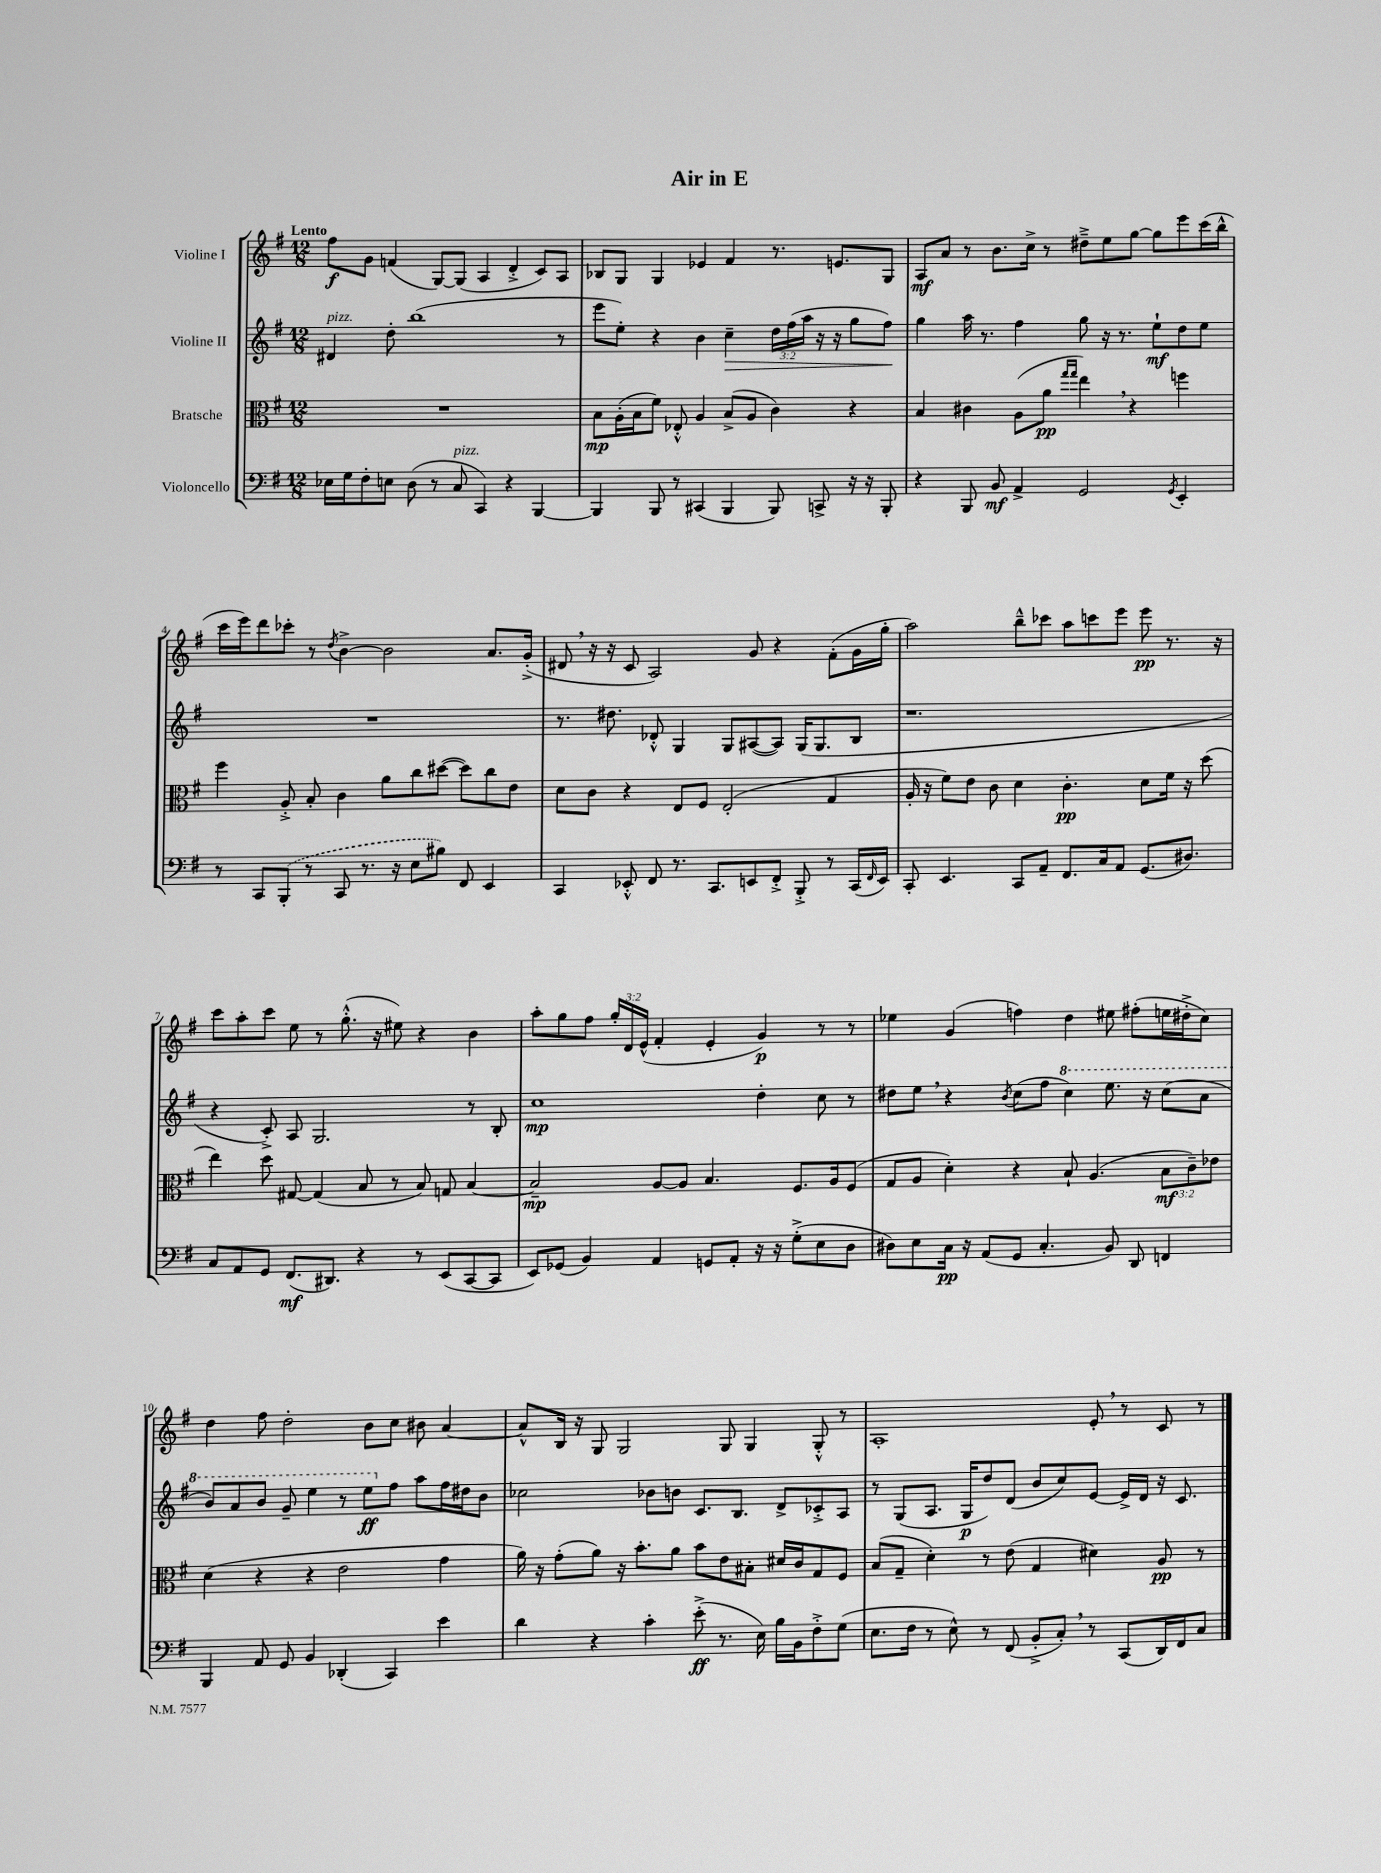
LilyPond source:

\header { title = "Air in E" }
<<
\new StaffGroup <<
\new Staff = "s0" \with { instrumentName = "Violine I" } {
    \clef treble \key g \major \numericTimeSignature \time 12/8 \override Staff.TupletNumber.text = #tuplet-number::calc-fraction-text \tempo "Lento"
    fis''8\f g'8 f'4( g8~) g8( a4 d'4-.-> c'8) a8 |
    bes8 g8 g4 ees'4 fis'4 r8. e'8. g8 |
    a8\mf a'8 r8 b'8. c''16-> r8 dis''8---> e''8 g''8~ g''8 e'''8 c'''16( b''16-^ |
    c'''16 e'''16) d'''8 ces'''8-. r8 \acciaccatura { d''8 } b'4~-> b'2 a'8. g'16-.->( |
    dis'8 \breathe r16 r16 c'8 a2) g'8 r4 fis'8-.( g'16 g''16-. |
    a''2) b''8---^ ces'''8 a''8 c'''8 e'''8 e'''8\pp r8. r16 |
    c'''8 a''8-. c'''8 e''8 r8 g''8.-.-^( r16 eis''8) r4 b'4 |
    a''8-. g''8 fis''8 \tuplet 3/2 { g''16-. d'16 e'16-^( } fis'4-. e'4-. g'4\p) r8 r8 |
    ees''4 g'4( f''4) d''4 eis''8 fis''8-.( e''16 dis''16-.-> c''8) |
    d''4 fis''8 d''2-. b'8 c''8 bis'8 a'4~ |
    a'8-^ b16 r16 g8 g2 g8 g4 g8-.-^ r8 |
    a1-. e'8-. \breathe r8 c'8 r8 \bar "|." |
}
\new Staff = "s1" \with { instrumentName = "Violine II" } {
    \clef treble \key g \major \numericTimeSignature \time 12/8 \override Staff.TupletNumber.text = #tuplet-number::calc-fraction-text
    dis'4^\markup { \italic "pizz." } d''8-. b''1( r8 |
    e'''8 e''8-.) r4 b'4 c''4--\> \tuplet 3/2 { d''16 fis''16( a''16 } r16 r16 g''8 fis''8\!) |
    g''4 a''16 r8. fis''4 g''8 r16 r8. e''8-!\mf d''8 e''8 |
    R1. |
    r8. dis''8. des'8-.-^ g4 g8 ais8~( ais8) g16( g8. b8 |
    r1. |
    r4 c'8-.->) a8 g2. r8 b8-. |
    c''1\mp d''4-. c''8 r8 |
    dis''8 e''8 \breathe r4 \acciaccatura { b'8 } c''8( fis''8 \ottava #1 c'''4) e'''8. r16 c'''8( a''8 |
    b''8) a''8 b''8 g''8-- e'''4 r8 e'''8\ff \ottava #0 fis''8 a''8 fis''16 dis''16 b'8 |
    ces''2 bes'8 b'8 c'8. b8. d'8-> ces'8-.-> a8 |
    r8 g8( a8. g16\p d''8) d'8( b'8 c''8) e'8~ e'16-> d'16 r16 c'8. \bar "|." |
}
\new Staff = "s2" \with { instrumentName = "Bratsche" } {
    \clef alto \key g \major \numericTimeSignature \time 12/8 \override Staff.TupletNumber.text = #tuplet-number::calc-fraction-text
    R1. |
    b8\mp a16-.( b16 fis'8) ees8-.-^ a4 b8->( a8 c'4) r4 |
    b4 cis'4 a8( a'8\pp \grace { g''16 g''16 } e''4) \breathe r4 f''4 |
    fis''4 a8-.-> b8-. c'4 a'8 c''8 dis''8~( dis''8) c''8 e'8 |
    d'8 c'8 r4 e8 fis8 e2-.( g4 |
    a16-. r16 fis'8) e'8 c'8 d'4 c'4.-.\pp d'8 fis'16 r16 d''8( |
    e''4) d''8 gis8~ gis4( b8 r8 b8) g8 b4~ |
    b2--\mp a8~ a8 b4. fis8. a16 fis8( |
    g8 a8 d'4-.) r4 b8-! a4.( \tuplet 3/2 { b8\mf c'8--) ees'8 } |
    d'4( r4 r4 e'2 g'4 |
    a'16) r16 g'8-.( a'8) r16 b'8.-. a'8 b'8 e'8 bis8-. dis'16 c'16 g8 fis8 |
    b8( g8-- d'4-.) r8 e'8( g4 dis'4) a8\pp r8 \bar "|." |
}
\new Staff = "s3" \with { instrumentName = "Violoncello" } {
    \clef bass \key g \major \numericTimeSignature \time 12/8
    ees16 g16 fis8-. e8 d8( r8 c8^\markup { \italic "pizz." } c,4) r4 b,,4~ |
    b,,4 b,,8 r8 cis,4( b,,4 b,,8) c,8-> r16 r16 b,,8-. |
    r4 b,,8 b,8\mf a,4-> g,2 \acciaccatura { g,8 } e,4-. |
    r8 c,8 \once \slurDashed b,,8-.( r8 c,8 r8. r16 e8 bis8) fis,8 e,4 |
    c,4 ees,8-.-^ fis,8 r8. c,8. e,8 fis,8-.-> b,,8-.-> r8 c,16( \grace { fis,16 } e,16) |
    c,8-. e,4. c,8 a,8-- fis,8. c16 a,8 g,8.( dis8.) |
    c8 a,8 g,8 fis,8.\mf( dis,8.) r4 r8 e,8( c,8~ c,8 |
    e,8) ges,8( b,4) a,4 g,8 a,8-. r16 r16 g8-.->( e8 d8 |
    dis8) e8 c16\pp r16 a,8( g,8 c4.-. b,8) d,8 f,4 |
    b,,4 a,8 g,8 b,4 des,4-.( c,4) e'4 |
    d'4 r4 c'4-. e'8-.->\ff( r8. e16) b16 b,16 fis8-.-> g8( |
    e8. fis16 r8 e8-^) r8 fis,8( b,8-.-> c8-.) \breathe r8 c,8( d,16) fis,16 c8 \bar "|." |
}
>>
>>
